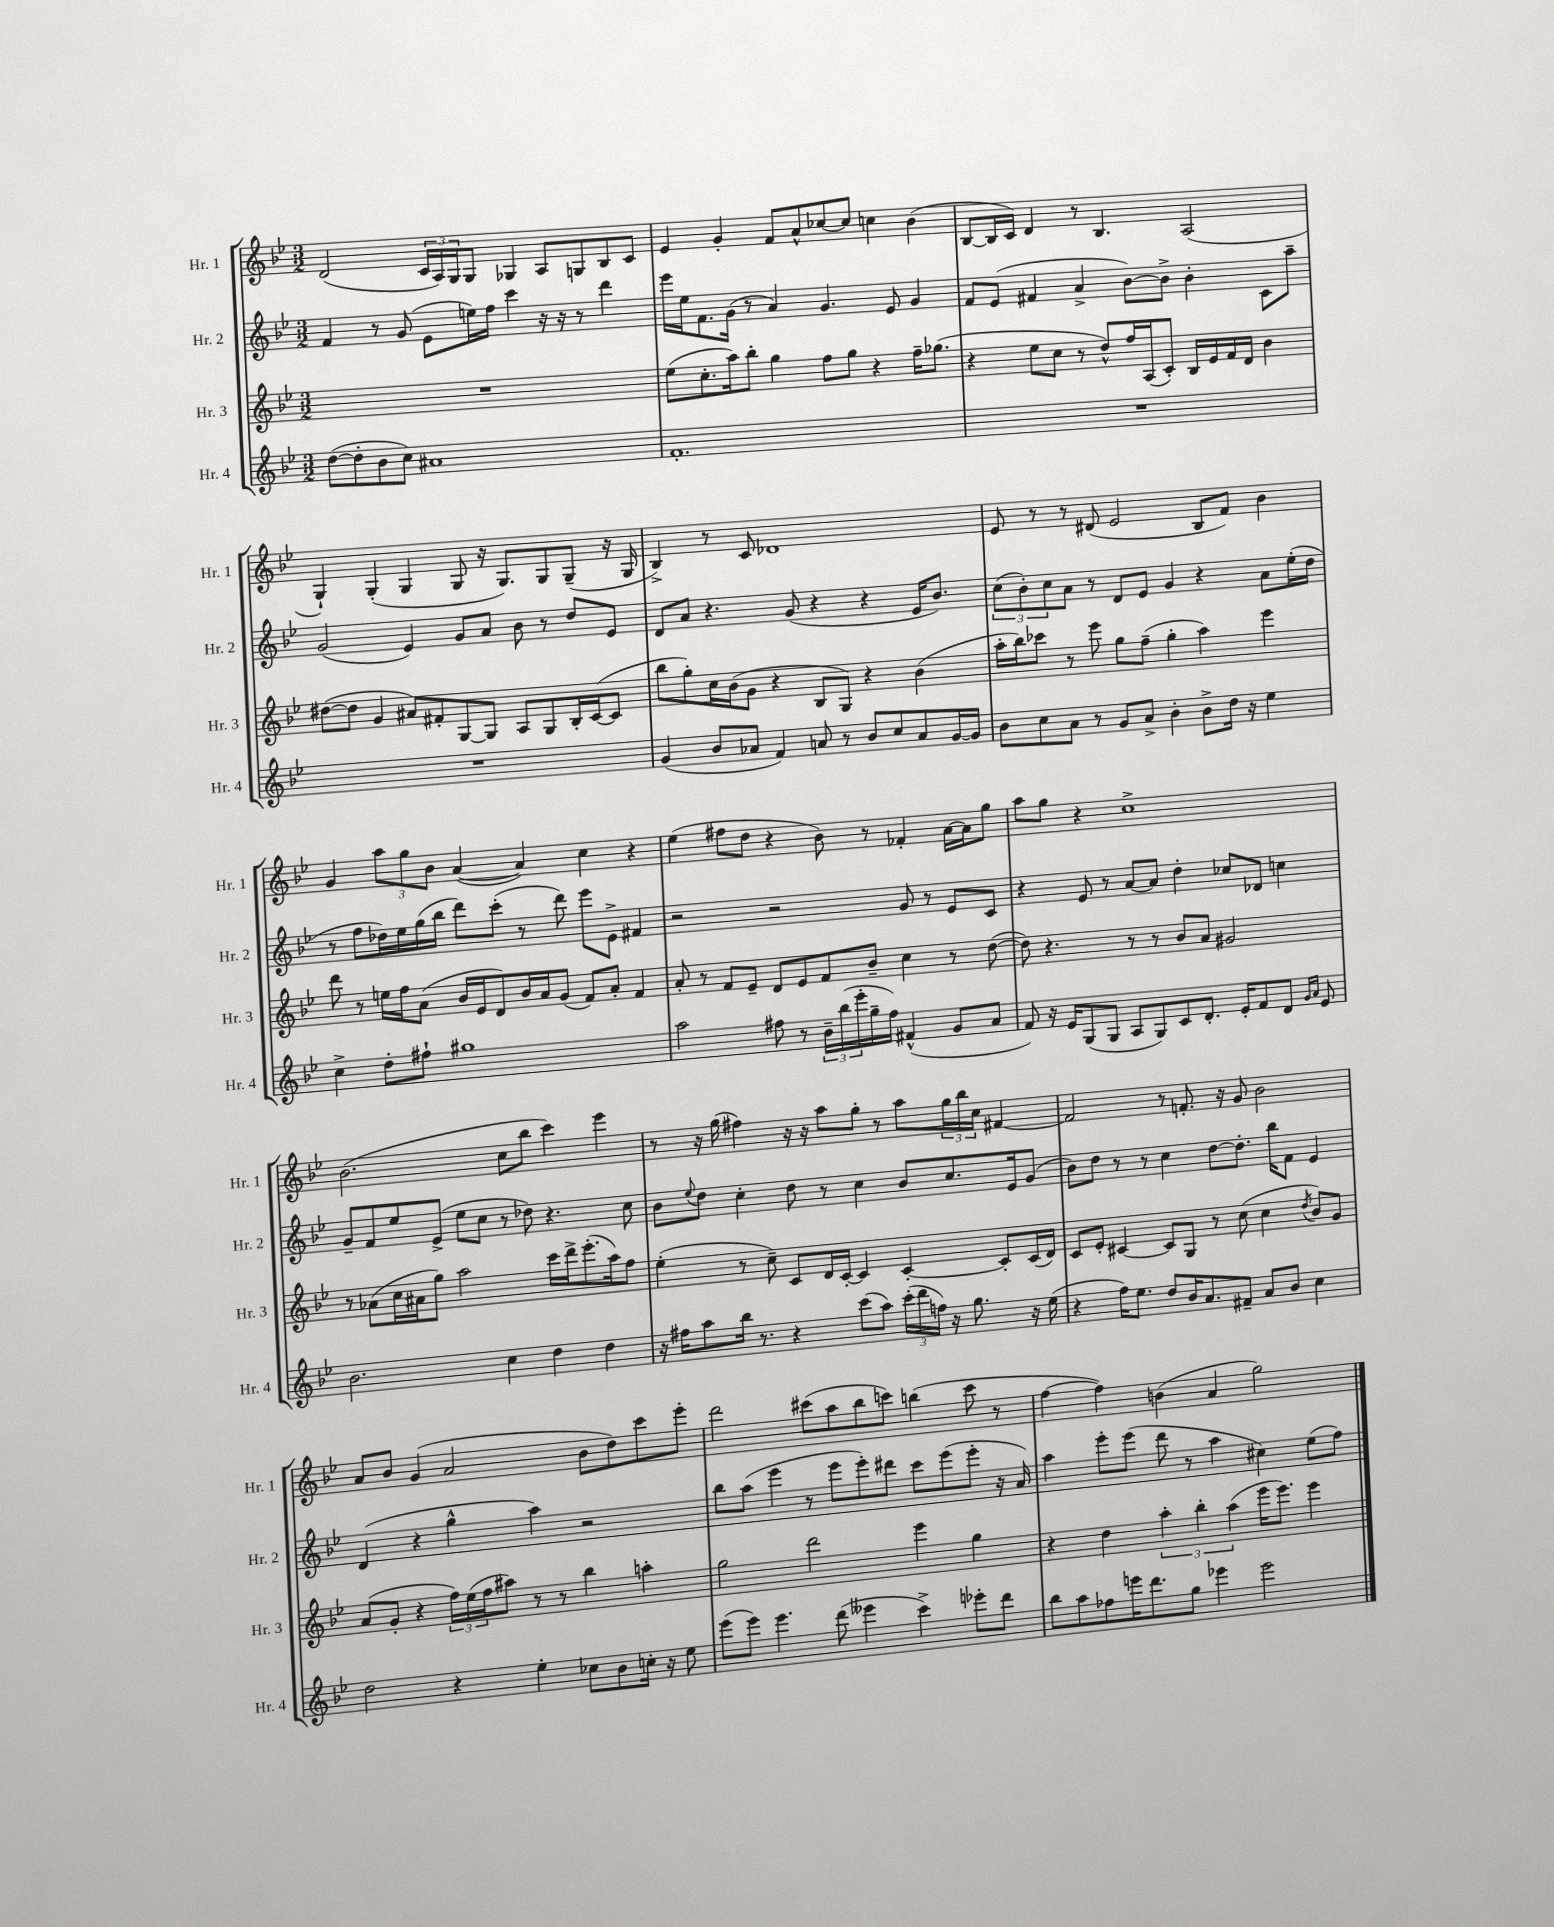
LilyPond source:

<<
\new StaffGroup <<
\new Staff = "s0" \with { instrumentName = "Hr. 1" shortInstrumentName = "Hr. 1" } {
    \clef treble \key bes \major \numericTimeSignature \time 3/2
    d'2( \tuplet 3/2 { c'16 a16) g16 } g8 ges4 a8 g8 bes8 c'8 |
    ees'4 g'4-. f'8 a'8-^ ces''8~ ces''8 c''4 bes'4( |
    bes8~ bes16 c'16) d'4 r8 bes4. a2( |
    g4-!) g4-.( g4 g8 r16 g8.) g8 g8--( r16 g16 |
    bes4->) r8 c'8 des'1 |
    ees'8 r8 r8 dis'8( ees'2 bes8 f'8) bes'4 |
    g'4 \tuplet 3/2 { a''8 g''8 bes'8 } a'4~( a'4) c''4 r4 |
    ees''4( fis''8 d''8 r4 bes'8) r8 fes'4-. a'16~ a'16 g''8 |
    a''8 g''8 r4 c''1-> |
    bes'2.( c''8 bes''8 c'''4) ees'''4 |
    r8 r16 g''16( fis''4) r16 r16 a''8 g''8-. r8 a''8 \tuplet 3/2 { g''16 bes''16 c''16 } fis'4~ |
    fis'2 r8 f'8.-. r16 g'8 bes'2 |
    a'8 bes'8 g'4( a'2 bes'8 d''8) c'''8 ees'''8-. |
    d'''2 cis'''8( a''8 bes''8 c'''8) b''4( c'''8 r8 |
    f''4~ f''4) b'4( a'4 g''2) \bar "|." |
}
\new Staff = "s1" \with { instrumentName = "Hr. 2" shortInstrumentName = "Hr. 2" } {
    \clef treble \key bes \major \numericTimeSignature \time 3/2
    f'4 r8 g'8( ees'8 e''16) f''16 c'''4 r16 r16 r8 d'''4 |
    ees'''16 ees''16 f'8. g'16( r8 a'4) g'4. ees'8 g'4 |
    f'8 ees'8( fis'4 a'4-> bes'8~) bes'8-> bes'4-. c'8 a''8-- |
    g'2( ees'4) g'8 a'8 bes'8 r8 d''8 ees'8 |
    d'8 a'8 r4. g'8( r4 r4 ees'16 bes'8.) |
    \tuplet 3/2 { c''8( bes'8-.) c''8 } a'8 r8 d'8 ees'8 g'4 r4 a'8 ees''16-.( d''16 |
    r8 f''8 des''16) ees''16 g''16( bes''16 d'''8) c'''8-.( r8 d'''8) ees'''8 ees'8-> fis'4 |
    r2 r2 g'8 r8 ees'8 c'8 |
    r4 ees'8 r8 a'8~ a'8 d''4-. ces''8 des'8 c''4 |
    g'8-- f'8 ees''8 ees'8->( ees''8 c''8 r8 des''8) r4. c''8 |
    bes'8 \appoggiatura { ees''8 } d''8 c''4-. d''8 r8 c''4 bes'8 c''8. ees'16 g'8( |
    bes'8) d''8 r8 r8 c''4 d''8~ d''8.-. bes''16 f'8 ees'4 |
    d'4( r4 g''4-^ a''4) r2 |
    bes''8 a''8( ees'''4 r8 ees'''8 ees'''8-.) dis'''8 c'''8 ees'''8( ees'''8-. r16 a'16) |
    a''4 ees'''8-. ees'''8( d'''8 r8 a''4 cis''4) ees''8( f''8) \bar "|." |
}
\new Staff = "s2" \with { instrumentName = "Hr. 3" shortInstrumentName = "Hr. 3" } {
    \clef treble \key bes \major \numericTimeSignature \time 3/2
    R1. |
    ees''8( c''8.-. a''16) bes''8-. g''4 f''8 g''8 r4 f''16-- ges''8.( |
    r4 ees''8 c''8 r8 d''8-^) f''16 a16( c'8-.) bes16 ees'16 f'16 d'16 bes'4 |
    dis''8~( dis''8 g'4 ais'8) fis'8-. g8~ g8 a8 g8 bes16-. c'16~( c'8 |
    bes''8 g''8-.) c''16 bes'16( g'8 r4 bes8 g8) r4 bes'4( |
    a''16-. bes''16) ces'''8 r8 ees'''8 g''8 f''8--( g''4-. a''4) ees'''4 |
    d'''8 r8 e''16 f''16 a'8( bes'16 ees'16 d'8) bes'16 a'16 g'8( f'8) a'8-. f'4 |
    a'8-. r8 f'8 ees'8-- d'8 ees'8 f'8 bes'8-- c''4 r8 d''8~( |
    d''8) r4. r8 r8 bes'8 a'8 gis'2 |
    r8 aes'8( c''16 ais'16 g''8) a''2 c'''16 d'''16-> ees'''8.-.( a''16) f''8 |
    ees''4-.( r8 c''8--) c'8 d'16 c'16~-. c'4 c'4~-. c'8-. c'16( d'16) |
    c'8 ees'8-. cis'4~ cis'8 g8 r8 c''8( c''4 \acciaccatura { d''8 } bes'8) g'8 |
    a'8( g'8-. r4 \tuplet 3/2 { f''16) ees''16( f''16 } ais''8) r8 r8 bes''4 a''4-. |
    g''2 d'''2 ees'''4 g''4 |
    r4 d''4 \tuplet 3/2 { a''4-. bes''4-. a''4( } ees'''16 ees'''8.) ees'''4 \bar "|." |
}
\new Staff = "s3" \with { instrumentName = "Hr. 4" shortInstrumentName = "Hr. 4" } {
    \clef treble \key bes \major \numericTimeSignature \time 3/2
    d''8~( d''8-. bes'8 c''8) ais'1 |
    f'1.-. |
    R1. |
    R1. |
    g'4( bes'8 aes'8 f'4) a'8 r8 bes'8 c''8 a'8 g'16~ g'16 |
    bes'8 c''8 a'8 r8 g'8 a'8-> bes'4-. bes'8-> d''16 r16 ees''4 |
    c''4-> d''8-. fis''8-! gis''1 |
    a''2 fis''8 r8 \tuplet 3/2 { bes'16-- bes''16( ees'''16-. } g''16-- fis''16) fis'4-^( g'8 a'8 |
    f'8) r16 ees'16 g8( g8 a8 g8) c'8 d'8.-. ees'16-. f'8 d'8 \grace { g'16 a'16 } ees'8 |
    bes'2. c''4 d''4 d''4 |
    r16 fis''16 a''8 bes''16 r8. r4 c'''8( a''8) \tuplet 3/2 { c'''16-.( d'''16 f''16) } r16 g''8. r16 ees''16( |
    r4 f''16) ees''8. d''8 bes'16 a'8. fis'8-- a'8 bes'8 c''4 |
    d''2 r4 ees''4-. ces''8 bes'8 c''16-. r16 ees''8 |
    ees'''8( ees'''8) ees'''4. d'''8( eeses'''4 c'''4->) ees'''8-. d'''8 |
    bes''8 a''8 fes''8 e'''16 d'''8. g''8 ees'''4 ees'''2 \bar "|." |
}
>>
>>
\layout { \context { \Score \remove "Bar_number_engraver" } }
